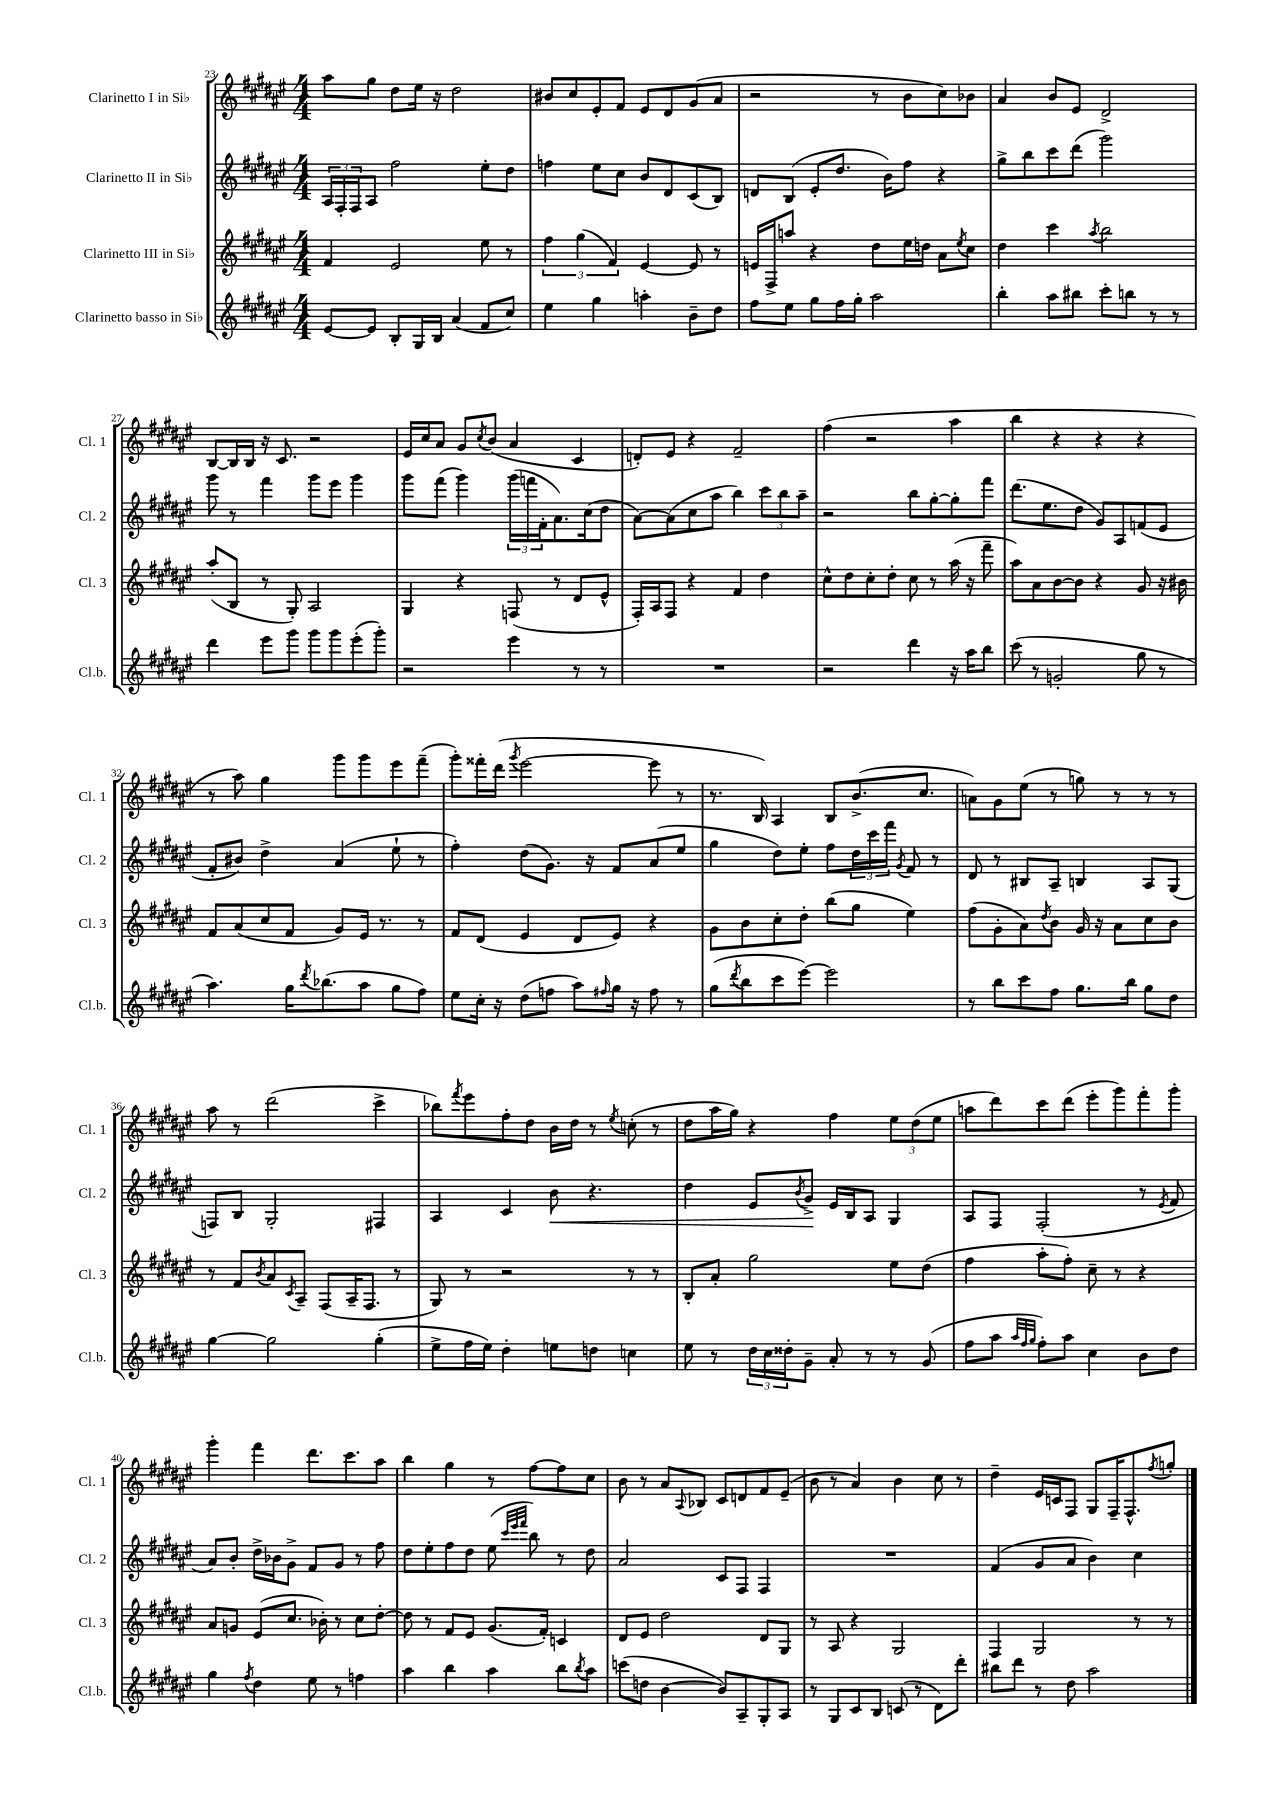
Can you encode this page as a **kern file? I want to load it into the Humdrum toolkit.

**kern	**kern	**kern	**dynam	**kern
*part4	*part3	*part2	*part2	*part1
*staff4	*staff3	*staff2	*staff2	*staff1
*I"Clarinetto basso in Si♭	*I"Clarinetto III in Si♭	*I"Clarinetto II in Si♭	*	*I"Clarinetto I in Si♭
*I'Cl.b.	*I'Cl. 3	*I'Cl. 2	*	*I'Cl. 1
*clefG2	*clefG2	*clefG2	*	*clefG2
*k[f#c#g#d#a#e#]	*k[f#c#g#d#a#e#]	*k[f#c#g#d#a#e#]	*	*k[f#c#g#d#a#e#]
*M4/4	*M4/4	*M4/4	*	*M4/4
=23	=23	=23	=23	=23
[8e#/L	4f#/	24A#/LL	.	8aa#\L
.	.	24F#'/	.	.
.	.	24F#/J	.	.
8e#/J]	.	8A#/J	.	8gg#\J
8B'/L	2e#/	2ff#\	.	8dd#\L
16G#/L	.	.	.	16ee#\Jk
16B/JJ	.	.	.	16r
(4a#/	.	.	.	2dd#\
8f#/L	8ee#\	8ee#'\L	.	.
8cc#/J)	8r	8dd#\J	.	.
=24	=24	=24	=24	=24
4ee#\	6ff#\	4ffn\	.	8b#X/L
.	.	.	.	8cc#/
.	(6gg#\	.	.	.
4gg#\	.	8ee#\L	.	8e#'/
.	6f#/)	.	.	.
.	.	8cc#\J	.	8f#/J
4aan'\	[4e#/	8b/L	.	8e#/L
.	.	8d#/	.	8d#/
8b~\L	8e#/]	(8c#/	.	(8g#/
8dd#\J	8r	8B/J)	.	8a#/J
=25	=25	=25	=25	=25
8ff#\L	16en/LL	8dn/L	.	2r
.	16F#^/J	.	.	.
8ee#\J	8aan/J	(8B/J	.	.
8gg#\L	4r	8e#'/L	.	.
16ff#\L	.	8.dd#/J	.	.
16gg#'\JJ	.	.	.	.
2aa#\	8dd#\L	.	.	8r
.	.	16b\KL)	.	.
.	16ee#\L	8ff#\J	.	8b\L
.	16ddn\JJ	.	.	.
.	8a#\L	4r	.	8cc#\)
.	8qee#/	.	.	.
.	8cc#\J	.	.	8b-X\J
=26	=26	=26	=26	=26
4bb'\	4dd#\	8gg#^\L	.	4a#/
.	.	8bb\	.	.
8aa#\L	4ccc#\	8ccc#\	.	8b/L
8bb#X\J	.	(8ddd#\J	.	8e#/J
.	8qaa#/	.	.	.
8ccc#'\L	2bb\	2ggg#\)	.	2d#^/
8bbn\J	.	.	.	.
8r	.	.	.	.
8r	.	.	.	.
!!LO:LB:g=z
=27	=27	=27	=27	=27
4ddd#\	(8aa#'/L	8ggg#\	.	[8B/L
.	8B/J	8r	.	16B/L]
.	.	.	.	16B/JJ
8eee#\L	8r	4fff#\	.	16r
.	.	.	.	8.c#/
8ggg#\J	8G#'/)	.	.	.
8ggg#\L	2A#/	8ggg#\L	.	2r
8ggg#\	.	8eee#\J	.	.
(8eee#'\	.	4ggg#\	.	.
8ggg#'\J)	.	.	.	.
=28	=28	=28	=28	=28
2r	4G#/	8ggg#\L	.	16e#/LL
.	.	.	.	16cc#/J
.	.	(8fff#\J	.	8a#/J
.	4r	4ggg#\)	.	8g#/L
.	.	.	.	8qcc#/
.	.	.	.	(8b/J
4eee#\	(8Fn/	(24ggg#\LL	.	4a#/
.	.	24fffn\	.	.
.	.	24f#'\J	.	.
.	8r	8.a#\)	.	.
8r	8d#/L	.	.	4c#/
.	.	(16cc#\k	.	.
8r	8e#^^/J	8dd#\J	.	.
=29	=29	=29	=29	=29
1r	16F#'/LL)	[8a#\L)	.	8dn'/L)
.	16A#/J	.	.	.
.	8F#/J	(8a#\]	.	8e#/J
.	4r	8cc#\	.	4r
.	.	8aa#\J	.	.
.	4f#/	4bb\)	.	2f#~/
.	4dd#\	12ccc#\L	.	.
.	.	12bb\	.	.
.	.	12aa#~\J	.	.
=30	=30	=30	=30	=30
2r	8cc#^^\L	2r	.	(4ff#\
.	8dd#\	.	.	.
.	8cc#'\	.	.	2r
.	8dd#'\J	.	.	.
4ddd#\	8cc#\	8bb\L	.	.
.	8r	[8gg#'\	.	.
16r	(16aa#\	8gg#'\]	.	4aa#\
16aa#\KL	16r	.	.	.
8bb\J	8fff#~\	8fff#\J	.	.
=31	=31	=31	=31	=31
(8ccc#\	8aa#\L)	(8.ddd#\L	.	4bb\
8r	8a#\	.	.	.
.	.	8.ee#\	.	.
2gn'/	[8b\	.	.	4r
.	8b\J]	8dd#\J	.	.
.	4r	8g#/L)	.	4r
.	.	8A#/	.	.
8gg#\	8g#/	(8fn/	.	4r
8r	16r	8e#/J	.	.
.	16b#X\	.	.	.
!!LO:LB:g=z
=32	=32	=32	=32	=32
4.aa#\)	8f#/L	8f#'/L	.	8r
.	(8a#/	8b#X/J)	.	8aa#\)
.	8cc#/	4dd#^\	.	4gg#\
16gg#\KL	8f#/J	.	.	.
8qddd#/	.	.	.	.
(8.bb-X\	.	.	.	.
.	8g#/L)	(4a#/	.	8ggg#\L
8aa#\J	16e#/Jk	.	.	8ggg#\
.	8.r	.	.	.
8gg#\L	.	8ee#`\	.	8eee#\
8ff#\J)	8r	8r	.	(8fff#~\J
=33	=33	=33	=33	=33
8ee#\L	8f#/L	4ff#'\)	.	8ggg#'\L)
16cc#'\Jk	(8d#/J	.	.	16fff##X'\L
16r	.	.	.	(16ddd#\JJ
.	.	.	.	8qggg#/
(8dd#\L	4e#/	(8dd#\L	.	[2eee#\
8ffn\J	.	8.g#\J)	.	.
8aa#\L)	8d#/L	.	.	.
.	.	16r	.	.
16qqff#X/	.	.	.	.
16gg#\Jk	8e#/J)	8f#/L	.	.
16r	.	.	.	.
8ff#\	4r	(8a#/	.	8eee#\]
8r	.	8ee#/J	.	8r
=34	=34	=34	=34	=34
(8gg#\L	8g#\L	4gg#\	.	8.r
8qddd#/	.	.	.	.
8bb\	8b\	.	.	.
.	.	.	.	16B/)
8ccc#\	8cc#'\	8dd#\L)	.	4A#/
[8eee#\J)	8dd#'\J	8ee#'\J	.	.
2eee#\]	(8bb\L	8ff#\L	.	8B/L
.	8gg#\J	24dd#\L	.	(8.b^/
.	.	24ccc#\	.	.
.	.	24fff#\JJ	.	.
.	.	8qg#/	.	.
.	4ee#\)	8f#/	.	.
.	.	.	.	8.cc#/J
.	.	8r	.	.
=35	=35	=35	=35	=35
8r	(8ff#\L	8d#/	.	8an\L)
8bb\L	8g#'\	8r	.	8g#\
8ccc#\	8a#\)	8B#X/L	.	(8ee#\J
.	8qdd#/	.	.	.
8ff#\J	8b\J	8A#~/J	.	8r
8.gg#\L	16g#/	4Bn/	.	8ggn\)
.	16r	.	.	.
.	8a#\L	.	.	8r
16bb\Jk	.	.	.	.
8gg#\L	8cc#\	8A#/L	.	8r
8dd#\J	8b\J	(8G#/J	.	8r
!!LO:LB:g=z
=36	=36	=36	=36	=36
[4gg#\	8r	8Fn/L)	.	8aa#\
.	8f#/L	8B/J	.	8r
.	8qb/	.	.	.
2gg#\]	8a#/	2G#'/	.	(2ddd#\
.	8qc#/	.	.	.
.	8A#~/J	.	.	.
.	(8F#/L	.	.	.
.	16A#~/K	.	.	.
.	8.F#/J	.	.	.
(4gg#'\	.	4F#X/	.	4ccc#^\
.	8r	.	.	.
=37	=37	=37	=37	=37
8ee#^\L	8G#/)	4A#/	.	8bb-X\L)
.	.	.	.	8qfff#/
16ff#\L	8r	.	.	8eee#\
16ee#\JJ)	.	.	.	.
4dd#'\	2r	4c#/	.	8ff#'\
.	.	.	.	8dd#\J
!	!	!	!LO:HP:b	!
8een\L	.	8b\	<	16b\LL
.	.	.	.	16dd#\JJ
8ddn\J	.	4.r	.	8r
.	.	.	.	8qee#/
4ccn\	8r	.	.	(8ccn'\
.	8r	.	.	8r
=38	=38	=38	=38	=38
8ee#\	8B'/L	4dd#\	.	8dd#\L
8r	8a#'/J	.	.	16aa#\L
.	.	.	.	16gg#\JJ)
24dd#\LL	2gg#\	8e#/L	.	4r
24cc#\	.	.	.	.
24dd##X'\J	.	.	.	.
.	.	8qb/	.	.
8g#~\J	.	8g#^/J	.	.
8a#'/	.	16e#/LL	[	4ff#\
.	.	16B/J	.	.
8r	.	8A#/J	.	.
8r	8ee#\L	4G#/	.	12ee#\L
.	.	.	.	(12dd#\
(8g#/	(8dd#\J	.	.	.
.	.	.	.	12ee#\J
=39	=39	=39	=39	=39
8ff#\L	4ff#\	8A#/L	.	8aan\L
8aa#\J	.	8F#/J	.	8ddd#\)
32qqaa#/LLL	.	.	.	.
32qqff#/	.	.	.	.
32qqgg#/JJJ	.	.	.	.
8ff#'\L)	8aa#'\L	(2F#'/	.	8ccc#\
8aa#\J	8ff#'\J)	.	.	(8ddd#\J
4cc#\	8cc#~\	.	.	8eee#'\L
.	8r	.	.	8ggg#\)
8b\L	4r	8r	.	8fff#'\
.	.	8qe#/	.	.
8dd#\J	.	8f#/	.	8ggg#'\J
!!LO:LB:g=z
=40	=40	=40	=40	=40
4gg#\	8a#/L	8a#/L)	.	4ggg#'\
.	8gn/J	8b'/J	.	.
8qff#/	.	.	.	.
4dd#\	(8e#/L	16dd#^\LL	.	4fff#\
.	.	16b-X\J	.	.
.	8.cc#/J	8g#^\J	.	.
8ee#\	.	8f#/L	.	8.ddd#\L
.	16b-X'\)	.	.	.
8r	8r	8g#/J	.	.
.	.	.	.	8.ccc#\
4ffn\	8cc#\L	8r	.	.
.	[8dd#'\J	8ff#\	.	8aa#\J
=41	=41	=41	=41	=41
4aa#\	8dd#\]	8dd#\L	.	4bb\
.	8r	8ee#'\	.	.
4bb\	8f#/L	8ff#\	.	4gg#\
.	8e#/J	8dd#\J	.	.
4aa#\	(8.g#/L	(8ee#\	.	8r
.	.	32qqccc#/LLL	.	.
.	.	32qqeee#/	.	.
.	.	32qqfff#/JJJ	.	.
.	.	8bb\)	.	[8ff#\L
.	16f#'/Jk)	.	.	.
8bb\L	4cn/	8r	.	8ff#\]
8qbb/	.	.	.	.
8aa#\J	.	8dd#\	.	8cc#\J
=42	=42	=42	=42	=42
(8cccn\L	8d#/L	2a#/	.	8b\
8ddn\J	8e#/J	.	.	8r
[4b\	2dd#\	.	.	8a#/L
.	.	.	.	8qqA#/
.	.	.	.	8B-X/J
8b/L])	.	8c#/L	.	8c#/L
8A#~/	.	8F#/J	.	8dn/
8G#'/	8d#/L	4F#/	.	8f#/
8A#/J	8G#/J	.	.	(8e#~/J
=43	=43	=43	=43	=43
8r	8r	1r	.	8b\
8G#/L	8A#/	.	.	8r
8c#/	4r	.	.	4a#/)
8B/J	.	.	.	.
(8cn/	2G#/	.	.	4b\
8r	.	.	.	.
8d#\L)	.	.	.	8cc#\
8ddd#'\J	.	.	.	8r
=44	=44	=44	=44	=44
8bb#X\L	4F#/	(4f#/	.	4dd#~\
8ddd#\J	.	.	.	.
8r	2G#/	8g#/L	.	16e#/LL
.	.	.	.	16cn/J
8dd#\	.	8a#/J	.	8F#/J
2aa#\	.	4b\)	.	8G#/L
.	.	.	.	16F#~/K
.	.	.	.	8.F#^^/
.	8r	4cc#\	.	.
.	.	.	.	8qff#/
.	8r	.	.	8ggn'/J
==	==	==	==	==
*-	*-	*-	*-	*-
